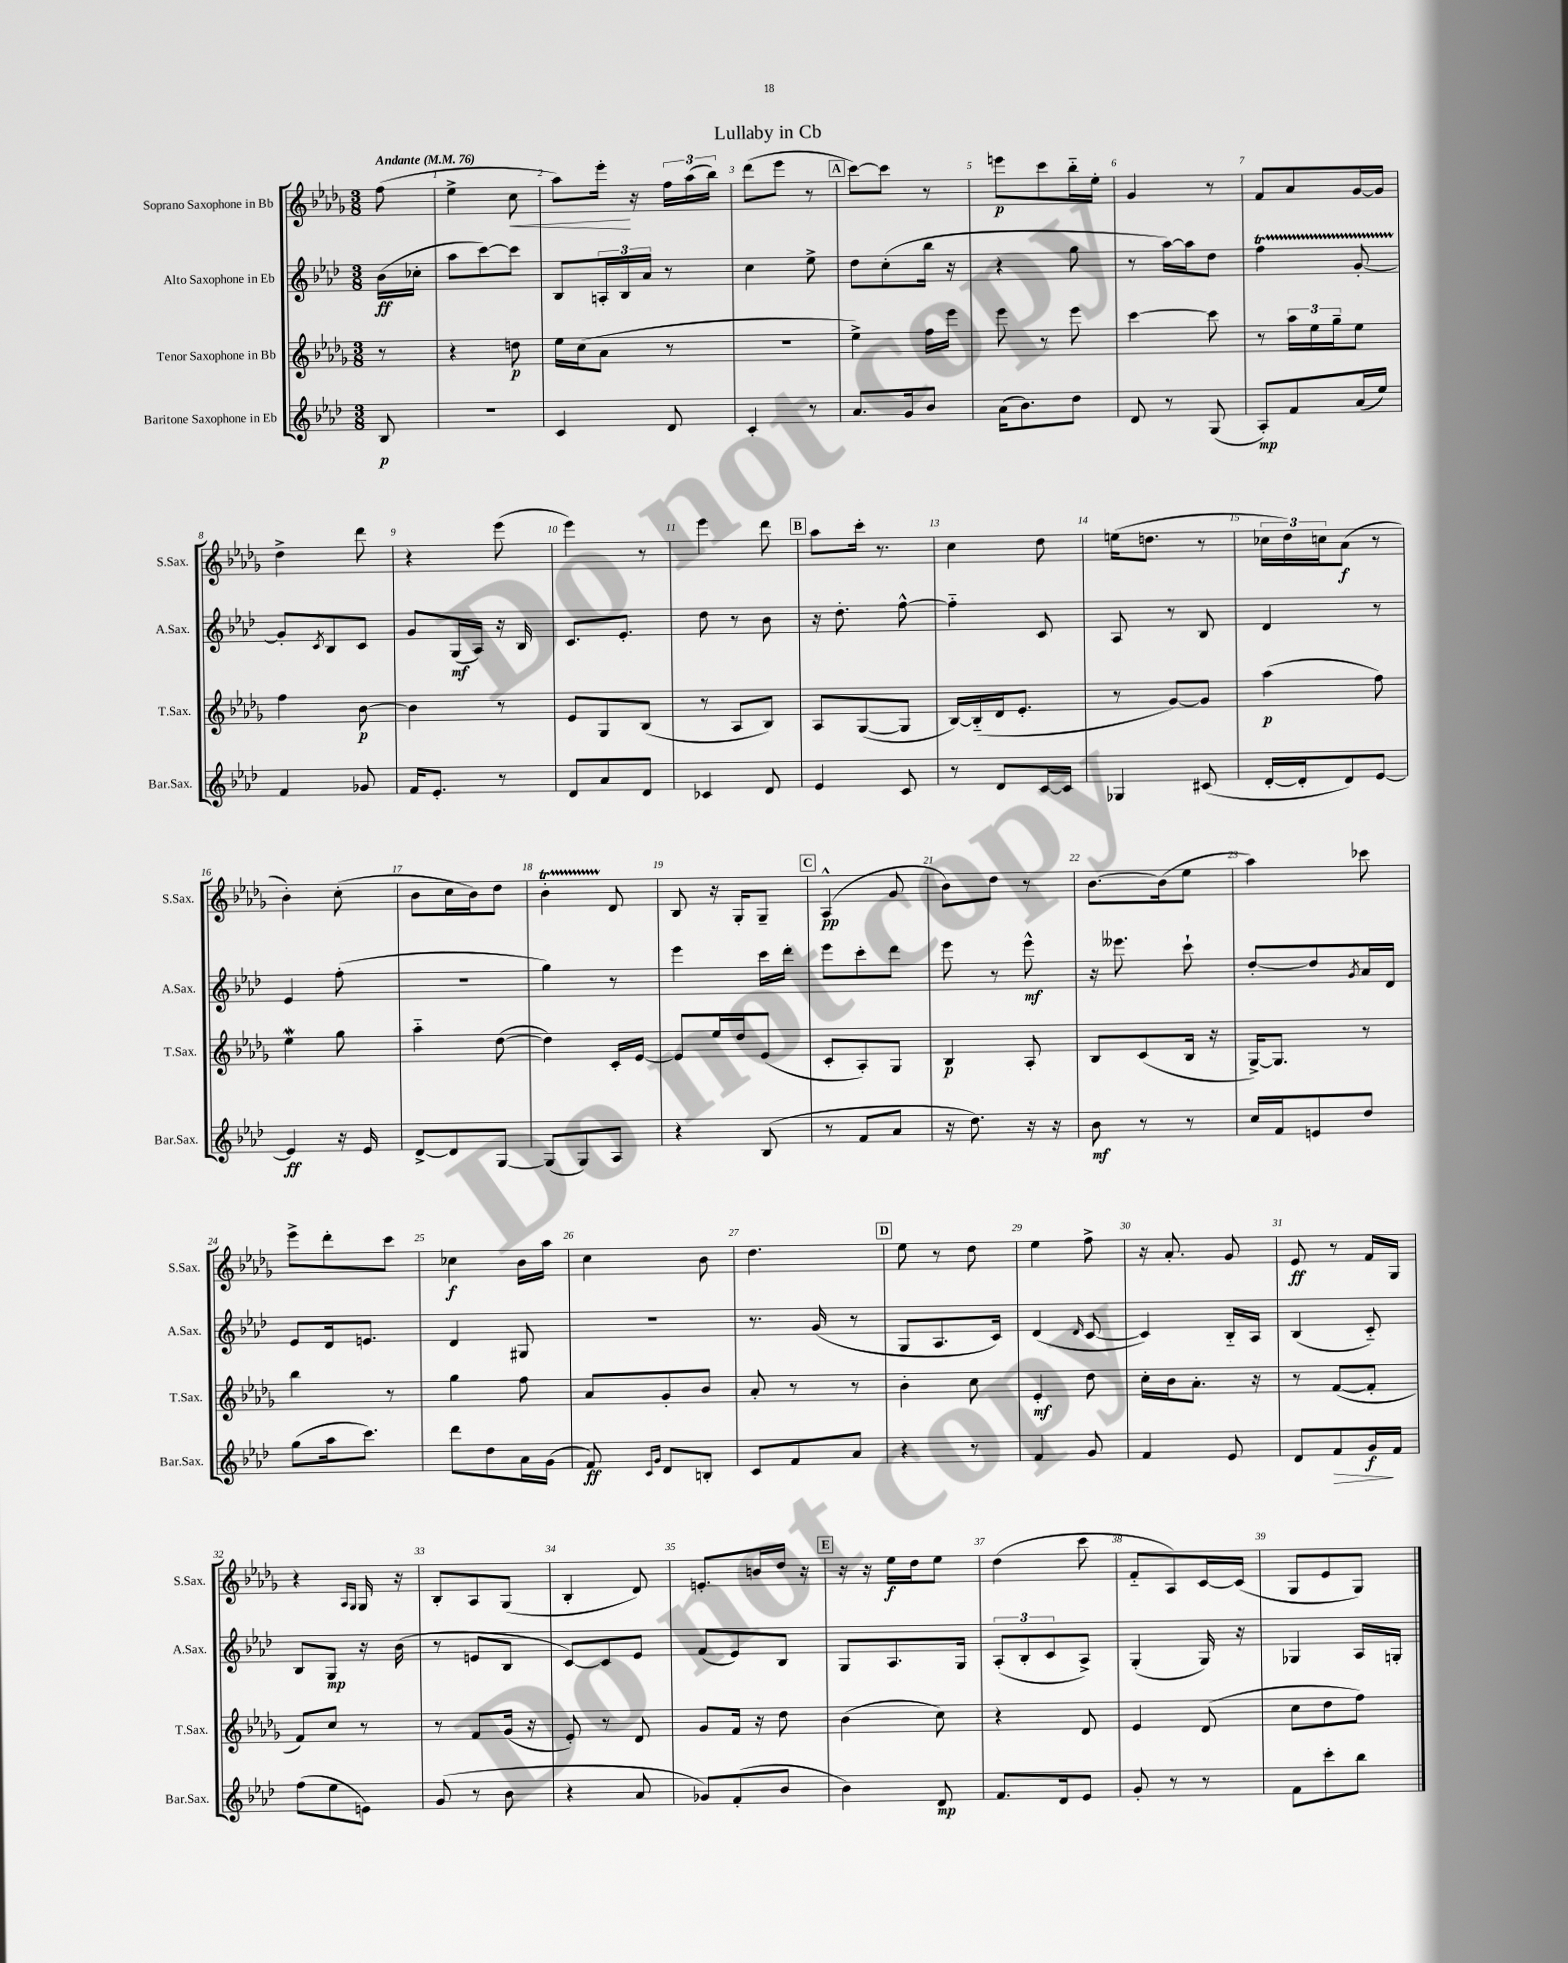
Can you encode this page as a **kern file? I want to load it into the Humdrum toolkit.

**kern	**kern	**kern	**kern
*staff4	*staff3	*staff2	*staff1
*clefG2	*clefG2	*clefG2	*clefG2
*k[b-e-a-d-]	*k[b-e-a-d-g-]	*k[b-e-a-d-]	*k[b-e-a-d-g-]
*M3/8	*M3/8	*M3/8	*M3/8
*MM76	*MM76	*MM76	*MM76
8B-/	8r	(16b-\LL	(8ff\
.	.	16cc-'\JJ	.
=	=	=	=
4.r	4r	8aa-\L	4ee-^\
.	.	[8ccc\)	.
.	8dd\	8ccc\]J	8cc\
=	=	=	=
4c/	16ee-\LL	8B-/L	8aa-\L)
.	(16cc\J	.	.
.	8a-\J	24A'/L	16eee-'\Jk
.	.	24B-/	.
.	.	.	16r
.	.	24a-/JJ	.
8d-/	8r	8r	24ff\LL
.	.	.	(24aa-\
.	.	.	24bb-\JJ)
=	=	=	=
4c'/	4.r	4cc\	(8ddd-\L
.	.	.	8eee-\J
8r	.	8ee-^\	8r
=	=	=	=
8.a-/L	4ee-^\)	8dd-\L	[8ccc\L)
.	.	(8cc'\	8ccc\]J
16g/k	.	.	.
8b-/J	16ff\LL	16bb-\Jk	8r
.	16eee-\JJ	16r	.
=	=	=	=
(16a-\LK	8eee-\	4r	8eee\L
8.b-\)	.	.	.
.	8r	.	8ccc\
8dd-\J	8eee-\	8gg\	16bb-'~\L
.	.	.	16ee-'\JJ
=	=	=	=
8d-/	[4ccc\	8r	4g-/
8r	.	[16aa-\LL)	.
.	.	16aa-\]J	.
(8G/	8ccc\]	8dd-\J	8r
=	=	=	=
8A-'/L)	8r	4ff\	8f/L
8f/	24aa-\LL	.	8a-/
.	24ee-\	.	.
.	24gg-~\J	.	.
(16a-/L	8ee-\J	[8g'/	[16g-/L
16ee-/JJ)	.	.	16g-/]JJ
=	=	=	=
4f/	4ff\	8g'/]L	4dd-^\
.	.	8qc/	.
.	.	8B-/	.
8g-/	[8b-\	8c/J	8ddd-\
=	=	=	=
16f/LK	4b-\]	8g/L	4r
8.e-'/J	.	.	.
.	.	(16G/L	.
.	.	16A-/JJ)	.
8r	8r	16r	(8eee-\
.	.	16B-/	.
=	=	=	=
8d-/L	8e-/L	8.c/L	4eee-\)
8a-/	8G-/	.	.
.	.	8.e-'/J	.
8d-/J	(8B-/J	.	8r
=	=	=	=
4c-/	8r	8dd-\	4eee-\
.	8A-/L	8r	.
8d-/	8B-/J)	8b-\	8ddd-\
=	=	=	=
4e-/	8A-/L	16r	8aa-\L
.	.	8.dd-'\	.
.	([8G-/	.	16ccc'\Jk
.	.	.	8.r
8c/	8G-/]J	[8ff^^\	.
=	=	=	=
8r	[16B-/LL)	4ff'~\]	4cc\
.	(16B-'~/]	.	.
8d-/L	16d-/J	.	.
.	8.e-'/J	.	.
[16c/L	.	8c/	8dd-\
16c/]JJ	.	.	.
=	=	=	=
4G-/	8r	8A-/	(16ee\LK
.	.	.	8.dd\J
.	[8g-/L)	8r	.
(8c#/	8g-/]J	8B-/	8r
=	=	=	=
[16d-'/LL	(4aa-\	4d-/	24cc-\LL
.	.	.	24dd-\)
16d-'/]J	.	.	.
.	.	.	24cc\J
8d-/)	.	.	(8a-\J
[8e-/J	8ff\)	8r	8r
=	=	=	=
4e-/]	4ee-\	4e-/	4b-'\)
16r	8gg-\	(8ff'\	(8cc'\
16e-/	.	.	.
=	=	=	=
[8d-^/L	4aa-'~\	4.r	8b-\L
8d-/]	.	.	16cc\L
.	.	.	16b-\J)
[8G/J	([8dd-\	.	8dd-\J
=	=	=	=
(8G/]L	4dd-\])	4gg\)	4b-'\
8G/)	.	.	.
8A-/J	16c'/LL	8r	8d-/
.	[16e-/JJ	.	.
=	=	=	=
4r	8e-/]L	4eee-\	8B-/
.	16ee-/L	.	16r
.	16dd-/J	.	16G-'/LK
(8B-/	(8e-/J	16ccc\LL	8G-~/J
.	.	16ddd-'\JJ	.
=	=	=	=
8r	8c'/L	8eee-\L	(4A-^^/
8f/L	8A-'/)	8ccc'\	.
8a-/J	8G-/J	8ddd-\J	8g-/
=	=	=	=
16r	4B-/	8eee-\	8b-\L)
8.dd-\)	.	.	.
.	.	8r	8dd-\J
16r	8A-'/	8eee-^^\	8r
16r	.	.	.
=	=	=	=
8b-\	8B-/L	16r	[8.b-\L
.	.	8.eee--\	.
8r	(8c/	.	.
.	.	.	(16b-\]k
8r	16B-/Jk	8ccc`\	8ee-\J
.	16r	.	.
=	=	=	=
16cc/LL	[16G-^/LK)	[8dd-'/L	4aa-\)
16f/J	8.G-/]J	.	.
8e/	.	8dd-/]	.
.	.	8qg/	.
8dd-/J	8r	16a-/L	8ccc-\
.	.	16d-/JJ	.
=	=	=	=
(8gg\L	4bb-\	8e-/L	8eee-^\L
16aa-\k	.	16d-/k	8ddd-'\
8.ccc\J)	.	8.e/J	.
.	8r	.	8ccc\J
=	=	=	=
8ddd-\L	4gg-\	4d-/	4cc-\
8dd-\	.	.	.
16a-\L	8ff\	8G#/	16b-\LL
(16g\JJ	.	.	16aa-\JJ
=	=	=	=
8f/)	8a-/L	4.r	4cc\
16qqc/LL	.	.	.
16qqg/JJ	.	.	.
8d-/L	8g-'/	.	.
8B'/J	8b-/J	.	8b-\
=	=	=	=
8c/L	8a-'/	8.r	4.dd-\
8f/	8r	.	.
.	.	(16g/	.
8a-/J	8r	8r	.
=	=	=	=
4r	4b-'\	8G/L	8ee-\
.	.	8.A-/	8r
8r	8cc\	.	8dd-\
.	.	16c/Jk)	.
=	=	=	=
4f/	4e-'/	(4d-/	4ee-\
.	.	16qqd-/	.
8g/	8dd-\	[8c/	8ff^\
=	=	=	=
4f/	16cc'\LL	4c/])	16r
.	16b-\J	.	8.a-'/
.	8.a-'\J	.	.
8e-/	.	16B-'~/LL	8g-/
.	16r	16A-/JJ	.
=	=	=	=
8d-/L	8r	(4B-/	8e-/
8f/	([8f/L	.	8r
16g/L	8f'/]J	8c'~/)	16f/LL
16f/JJ	.	.	16G-/JJ
=	=	=	=
(8ff\L	8f/L)	8B-/L	4r
8ee-\	8cc/J	8G/J	.
.	.	.	16qqA-/LL
.	.	.	16qqG-/JJ
8e\J)	8r	16r	16G-/
.	.	(16b-\	16r
=	=	=	=
(8g/	8r	8r	8B-'/L
8r	8f/L	8e/L	8A-/
8b-\	(16g-/Jk	8B-/J	(8G-/J
.	16r	.	.
=	=	=	=
4r	8e-'/)	[8c/L)	4B-'/
.	8r	8c/]	.
8a-/	8d-/	8e-/J	8d-/)
=	=	=	=
8g-/L)	8g-/L	(8f/L	8.e'/L
(8f'/	16f/Jk	8e-/)	.
.	16r	.	16b/L
8b-/J	8dd-\	8B-/J	16dd-/JJ
.	.	.	16r
=	=	=	=
4b-\)	(4b-\	8G/L	16r
.	.	.	16r
.	.	8.A-/	16ee-\LL
.	.	.	16dd-\J
8d-/	8cc\)	.	8ee-\J
.	.	16G/Jk	.
=	=	=	=
8.f/L	4r	(12A-'/L	(4dd-\
.	.	12B-'/	.
.	.	12c/	.
16d-/k	.	.	.
8e-/J	8d-/	8A-^/J)	8ccc\
=	=	=	=
8g'/	4e-/	(4G'/	8f'~/L
8r	.	.	8A-/)
8r	(8d-/	16G/)	[16c/L
.	.	16r	(16c/]JJ
=	=	=	=
8f\L	8cc\L	4G-/	8G-/L
8ccc'\	8dd-\	.	8e-/
8bb-\J	8ff\J)	16A-/LL	8G-/J)
.	.	16G'/JJ	.
==	==	==	==
*-	*-	*-	*-
